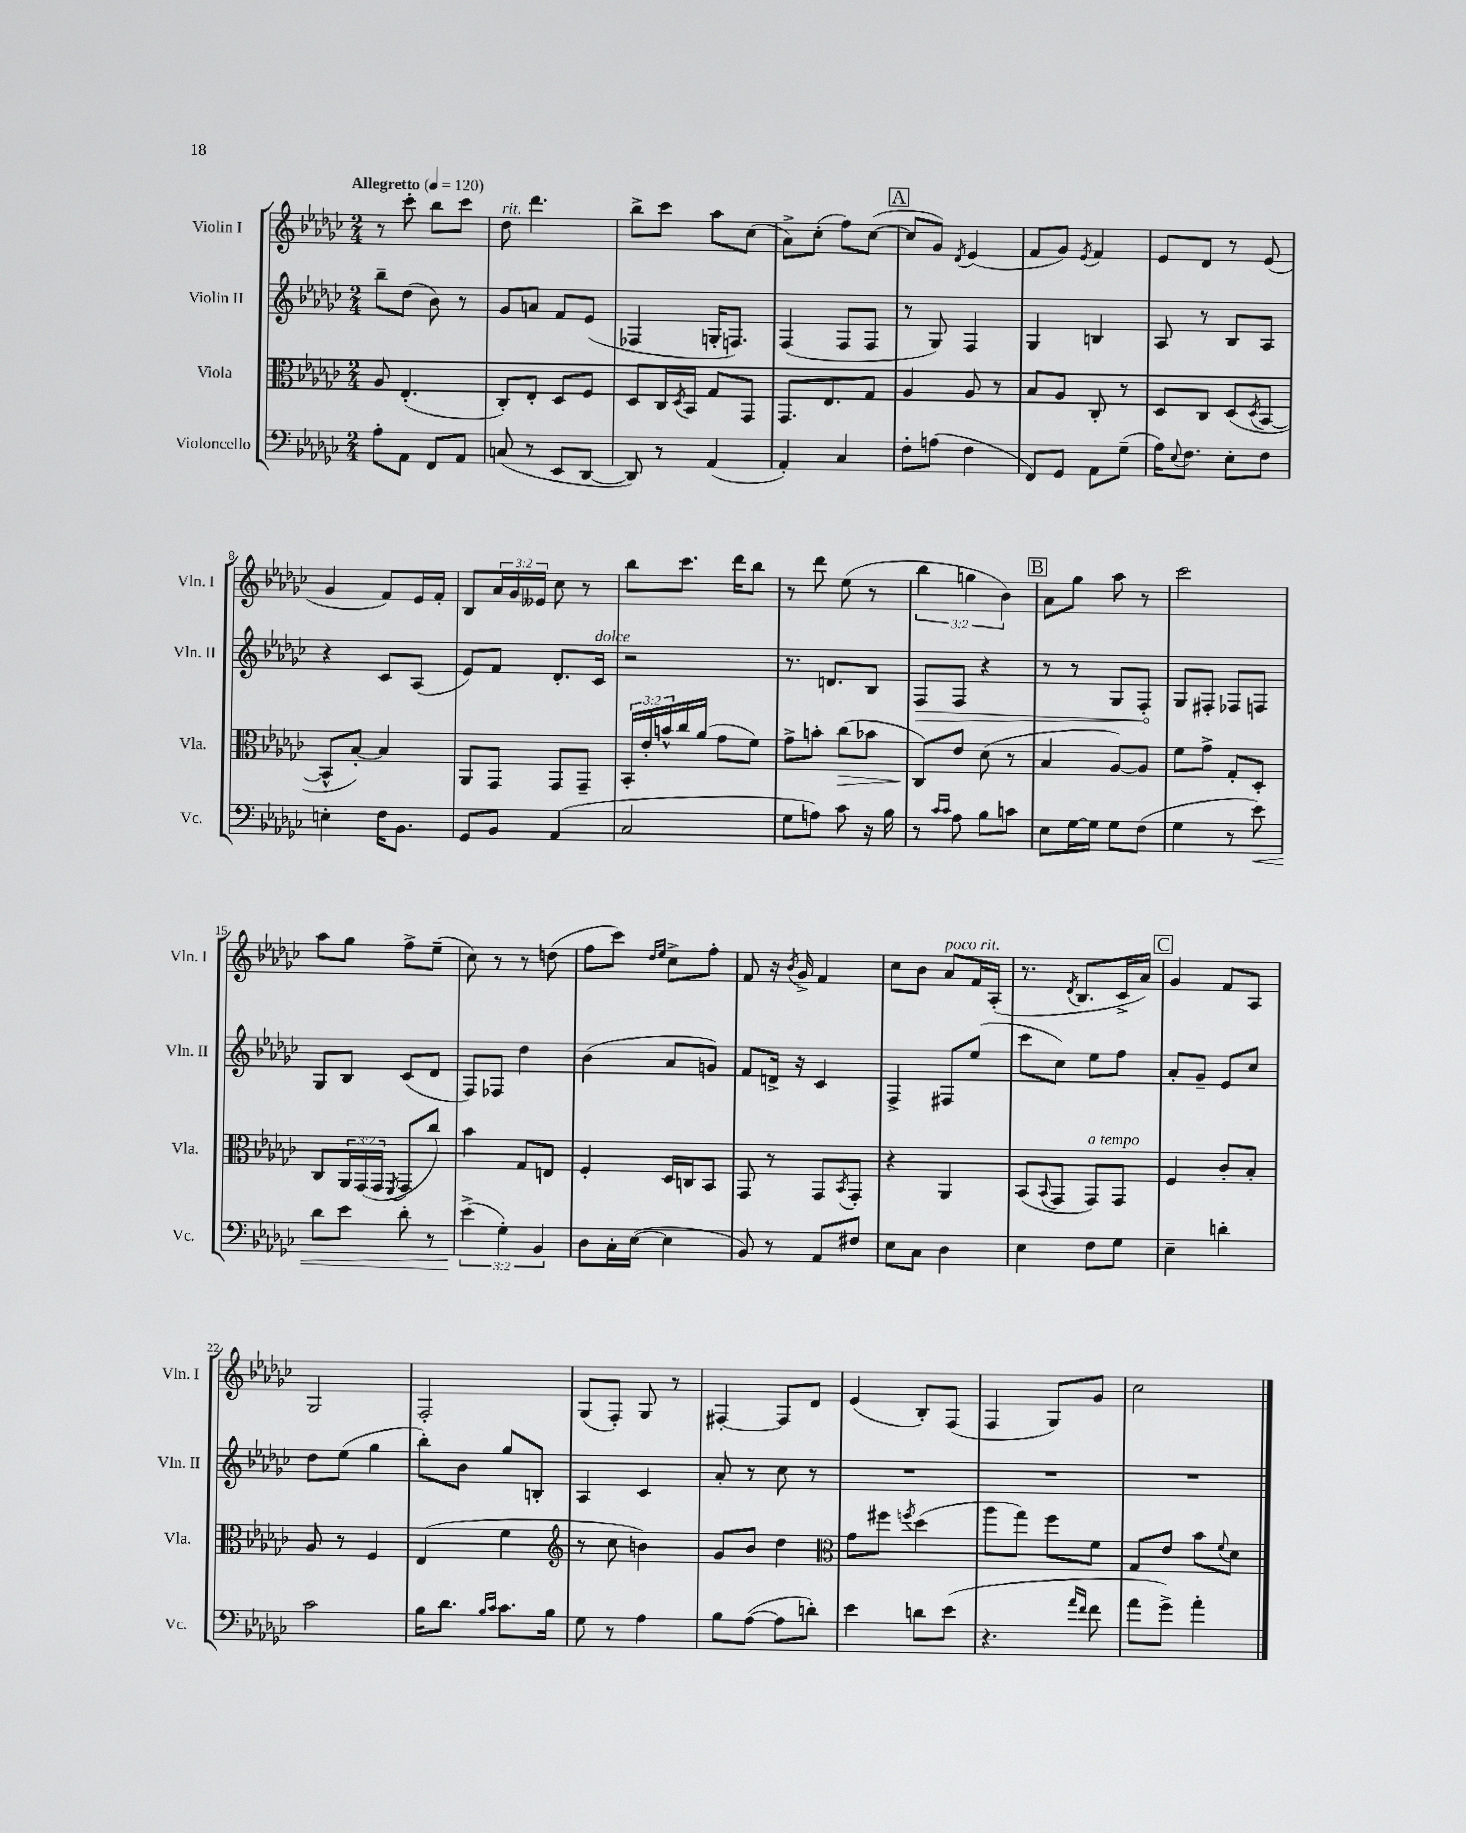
<<
\new StaffGroup <<
\new Staff = "s0" \with { instrumentName = "Violin I" shortInstrumentName = "Vln. I" } {
    \clef treble \key ges \major \numericTimeSignature \time 2/4 \override Staff.TupletNumber.text = #tuplet-number::calc-fraction-text \tempo "Allegretto" 4 = 120
    r8 ces'''8-. bes''8 ces'''8 |
    des''8^\markup { \italic "rit." } des'''4. |
    bes''8-> ces'''8 aes''8 ces''8( |
    aes'8->) ces''8-.( f''8) ces''8~( |
    \mark \markup { \box "A" } ces''8 ges'8) \acciaccatura { des'8 } ees'4( |
    f'8 ges'8) \acciaccatura { ees'8 } f'4 |
    ees'8 des'8 r8 ees'8( |
    ges'4 f'8) ees'16 f'16-. |
    bes8 \tuplet 3/2 { aes'16 ges'16 eeses'16 } ces''8 r8 |
    bes''8 ces'''8. des'''16 bes''8 |
    r8 des'''8 ees''8( r8 |
    \tuplet 3/2 { bes''4 g''4 bes'4) } |
    \mark \markup { \box "B" } aes'8 ges''8 aes''8 r8 |
    ces'''2 |
    aes''8 ges''8 f''8-> ees''8--( |
    ces''8) r8 r8 d''8( |
    f''8 ces'''8) \grace { des''16 ees''16 } ces''8-> f''8-. |
    f'8 r16 \acciaccatura { bes'8 } ges'16-> f'4 |
    ces''8 bes'8 aes'8^\markup { \italic "poco rit." } f'16 aes16-.( |
    r8. \acciaccatura { des'8 } bes8. ces'16-> aes'16) |
    \mark \markup { \box "C" } ges'4 f'8 aes8 |
    ges2 |
    f2-. |
    ges8( f8-.) ges8 r8 |
    fis4~-. fis8 des'8 |
    ees'4( bes8-.) f8( |
    f4 ges8) ges'8 |
    ces''2 \bar "|." |
}
\new Staff = "s1" \with { instrumentName = "Violin II" shortInstrumentName = "Vln. II" } {
    \clef treble \key ges \major \numericTimeSignature \time 2/4
    bes''8-- des''8( bes'8) r8 |
    ges'8 a'8 f'8 ees'8( |
    fes4 g16-. f8.) |
    f4( f8 f8 |
    \mark \markup { \box "A" } r8 ges8) f4 |
    ges4 b4 |
    aes8 r8 bes8 aes8 |
    r4 ces'8 aes8( |
    ees'8) f'8 des'8.-. ces'16^\markup { \italic "dolce" } |
    r2 |
    r8. d'8. bes8 |
    \once \override Hairpin.circled-tip = ##t f8\> f8 r4 |
    \mark \markup { \box "B" } r8 r8 ges8 f8-.\! |
    ges8 fis8-. fes8 f8 |
    ges8 bes8 ces'8( des'8 |
    f8) fes8 des''4 |
    bes'4( aes'8 g'8) |
    f'8 d'16-> r16 ces'4 |
    f4-> fis8 ees''8( |
    ces'''8 ces''8) ees''8 f''8 |
    \mark \markup { \box "C" } aes'8-. ges'8-- ees'8 ces''8 |
    des''8 ees''8( ges''4 |
    bes''8-.) bes'8 ges''8 b8-. |
    aes4 ces'4 |
    aes'8-. r8 ces''8 r8 |
    R2 |
    R2 |
    R2 \bar "|." |
}
\new Staff = "s2" \with { instrumentName = "Viola" shortInstrumentName = "Vla." } {
    \clef alto \key ges \major \numericTimeSignature \time 2/4 \override Staff.TupletNumber.text = #tuplet-number::calc-fraction-text
    aes8 ees4.-.( |
    ces8-.) ees8-. des8 f8 |
    des8 ces16 \acciaccatura { des8 } bes,16 ges8 ges,8 |
    ges,8. ees8. ges8 |
    \mark \markup { \box "A" } aes4 aes8 r8 |
    bes8 aes8 ces8-. r8 |
    des8 ces8 des8( \acciaccatura { des8 } bes,8~ |
    bes,8-^ bes8~-.) bes4 |
    aes,8 ges,8 ges,8 ges,8-- |
    \tuplet 3/2 { bes,16-. ees'16-. b'16-^ } ces''16 aes'16( ges'8 f'8) |
    ges'8-> b'8-. ces''8\>( bes'8 |
    ces8\!) ees'8 des'8( r8 |
    \mark \markup { \box "B" } bes4 aes8~) aes8 |
    f'8 ges'8-> ges8-. des8-. |
    ces8 \tuplet 3/2 { aes,16 ges,16( ges,16 } \acciaccatura { f,8 } ges,8 ces''8) |
    bes'4 ges8 e8 |
    f4-. des16 c16 bes,8 |
    ges,8 r8 ges,8 \acciaccatura { bes,8 } ges,8-. |
    r4 aes,4 |
    bes,8( \appoggiatura { bes,8 } ges,8 ges,8^\markup { \italic "a tempo" }) ges,8 |
    \mark \markup { \box "C" } f4 ces'8-. bes8-. |
    aes8 r8 f4 |
    ees4( f'4 |
    \clef treble r8 ces''8 b'4) |
    ges'8 bes'8 des''4 |
    \clef alto ges'8 fis''8 \acciaccatura { f''8 } des''4( |
    aes''8 ges''8) f''8 f'8 |
    ges8 ees'8 bes'8 \appoggiatura { f'8 } des'8 \bar "|." |
}
\new Staff = "s3" \with { instrumentName = "Violoncello" shortInstrumentName = "Vc." } {
    \clef bass \key ges \major \numericTimeSignature \time 2/4 \override Staff.TupletNumber.text = #tuplet-number::calc-fraction-text
    aes8-. aes,8 f,8 aes,8 |
    c8( r8 ees,8 des,8~ |
    des,8) r8 aes,4( |
    aes,4-.) ces4 |
    \mark \markup { \box "A" } f8-. a8( f4 |
    f,8) ges,8 aes,8 ges8--( |
    aes16) \appoggiatura { ees8 } f8. ees8-. f8 |
    e4-. f16 bes,8. |
    ges,8 bes,8 aes,4( |
    ces2 |
    ges8 a8) ces'8 r16 bes16 |
    r8 \grace { ces'16 ces'16 } aes8 bes8 c'8 |
    \mark \markup { \box "B" } ees8 ges16~ ges16 ges8 f8( |
    ges4 r8 ees'8\<) |
    des'8 ees'8 des'8-. r8 |
    \tuplet 3/2 { ees'4->\!( ges4-.) bes,4 } |
    des8 ces16-. ees16~( ees4 |
    bes,8) r8 aes,8 fis8 |
    ees8 ces8 des4 |
    ees4 f8 ges8 |
    \mark \markup { \box "C" } ees4-- d'4-. |
    ces'2 |
    bes16 des'8. \grace { bes16 ces'16 } ces'8. bes16 |
    ges8 r8 aes4 |
    bes8 aes8~( aes8 d'8-.) |
    ees'4 d'8 ees'8( |
    r4. \grace { aes'16 f'16 } f'8 |
    aes'8 ges'8->) aes'4-. \bar "|." |
}
>>
>>
